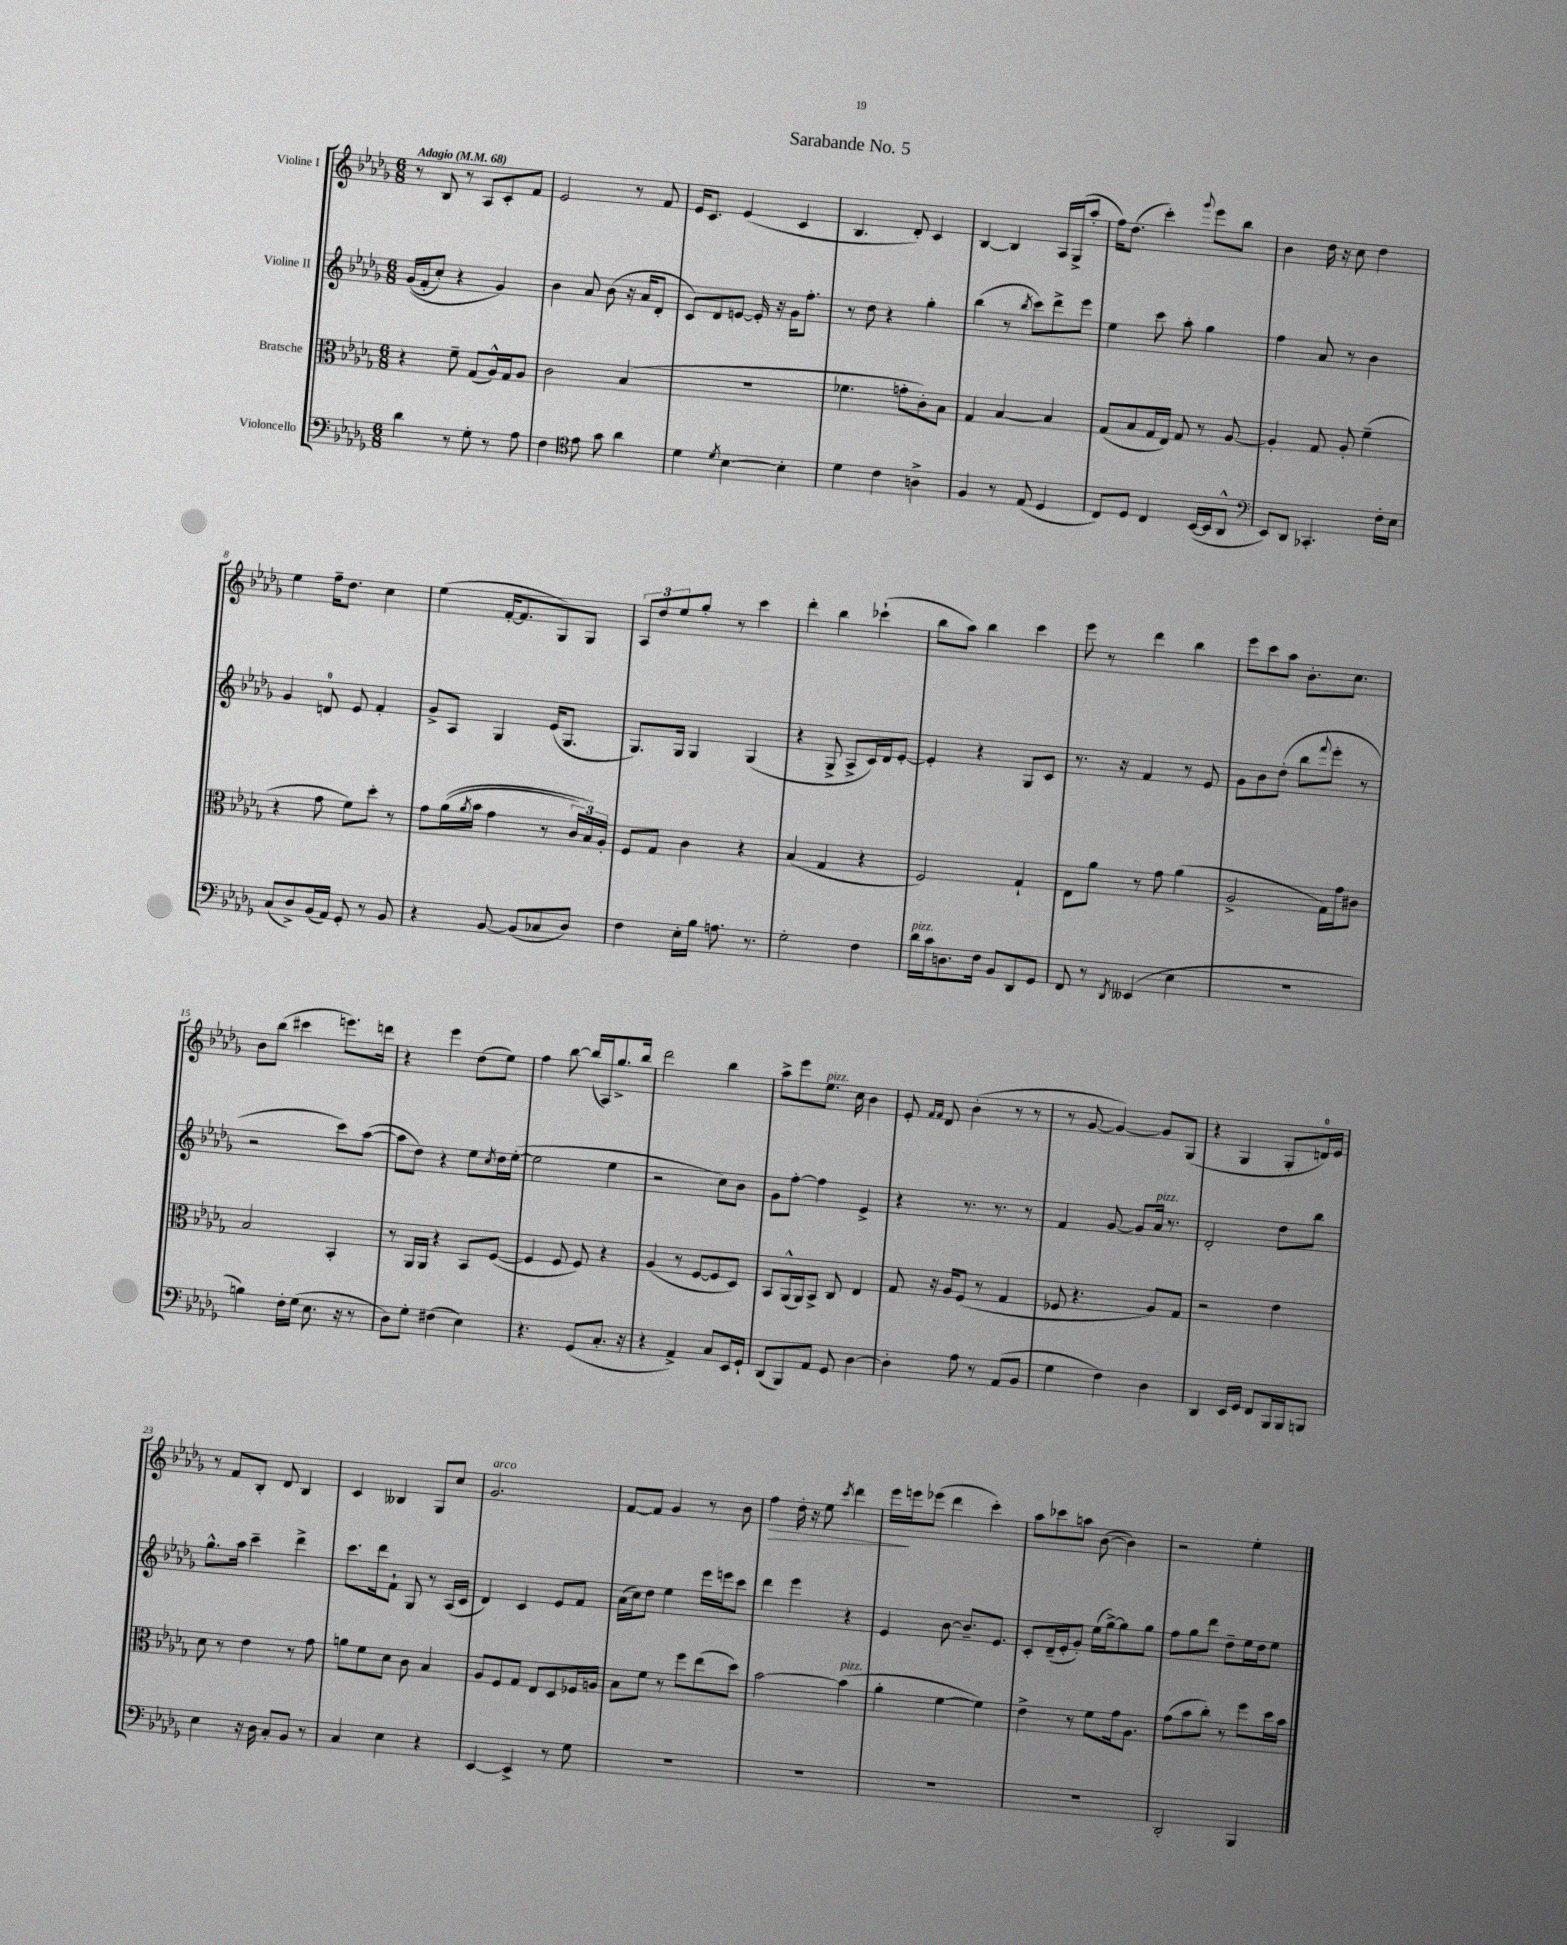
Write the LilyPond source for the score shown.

\header { title = "Sarabande No. 5" }
<<
\new StaffGroup <<
\new Staff = "s0" \with { instrumentName = "Violine I" } {
    \clef treble \key des \major \numericTimeSignature \time 6/8 \tempo "Adagio" 4 = 68
    r8 bes8 r8 aes8 c'8-. f'8 |
    ees'2 r8 f'8 |
    ees'16 c'8. ees'4( c'4 |
    bes4. des'8-.) c'4 |
    bes4~ bes4 aes16 ges16->( aes''8-. |
    f''16) des''8.( c'''4-.) \appoggiatura { ges'''8 } ees'''8 bes''8 |
    bes'4 des''16 r16 c''8 des''4 |
    ees''4 f''16-- des''8. c''4 |
    ees''4( f'16~-. f'8. ges8) ges8 |
    \tuplet 3/2 { aes8 des''8 ees''8 } ges''8-. r8 c'''4 |
    des'''4-. bes''4 ces'''4-!( |
    bes''8 aes''8) bes''4 c'''4 |
    ees'''8 r8 des'''4 bes''4 |
    ees'''8 c'''8 aes''8 bes'8.-. c''8. |
    bes'8 bes''8( cis'''4 e'''8.) d'''16 |
    r4 ees'''4 des''8( ees''8) |
    f''4 bes''8~ bes''16( aes16) ges''8.-> bes''16 |
    des'''2 bes''4 |
    aes''8-> ees'''8 ees''8.^\markup { \italic "pizz." } c''16 bes'4 |
    ees'8-. \grace { f'16 f'16 } des'8 bes'4-.( r8 r8 |
    r8 ges'8~ ges'4~) ges'8 ges8( |
    r4 ges4 ges8-. d'16-0) ees'16 |
    r8 f'8 bes8-. des'8 bes4 |
    c'4 beses4 ges8 c''8 |
    ges'2.^\markup { \italic "arco" } |
    f'8~ f'8 ges'4 r8 bes'8 |
    f''4\> des''16-. r16 ees''8 \acciaccatura { c'''8 } des'''4 |
    ees'''16\! e'''16 ees'''8( des'''4 c'''4-.) |
    aes''8 ces'''8 a''8 bes'8~( bes'4) |
    r2 ees''4-. \bar "|." |
}
\new Staff = "s1" \with { instrumentName = "Violine II" } {
    \clef treble \key des \major \numericTimeSignature \time 6/8
    ges'16(\( f'16-. c''8-.) r4 ges'4\) |
    bes'4 aes'8 bes'8( r16 aes'16 des'8-. |
    c'8) des'8 e'8~ e'16-. r16 ges'16 f''8.-. |
    r8 des''8 r4 ges''4-. |
    bes''4( r8 \acciaccatura { bes''8 } c'''8) des'''8-> ees'''8 |
    ees''4 c'''8 aes''8-. ges''4 |
    f''4 aes'8 r8 bes'4 |
    ges'4 d'8-0 ees'8 f'4-. |
    ges'8-> aes8 ges4 ees'16( ges8. |
    ges8.) ges16 ges4 ges4( |
    r4 ges8-> aes8-> c'16) des'16 ees'8~-. |
    ees'4-. r4 ges8 c'8 |
    r8. r16 f'4 r8 ees'8 |
    ges'8 bes'8 des''8-.( bes''8 \appoggiatura { f'''8 } ees'''8-. r8 |
    r2 c'''8) aes''8~( |
    aes''8 des''8) r4 ees''8 \acciaccatura { c''8 } des''16 ees''16~-.( |
    ees''2 ees''4 |
    r2 c''8) bes'8 |
    ges'8 f''8~-. f''4 ees'4-> |
    r4 r8. r8. r8 |
    f'4 ges'8~ ges'8 aes'16^\markup { \italic "pizz." } r8. |
    des'2-. des''8 bes''8 |
    ges''8.-^ aes''16 c'''4-- des'''4-> |
    c'''8. des'''16 f'8-! ges8 r8 aes16( c'16 |
    des'4) c'4 ees'8 f'8 |
    aes'16( c''16) des''8 ees''4 ees'''16 e'''16 c'''8 |
    des'''4 ees'''4 r4 |
    ees'4 bes'8~ bes'8.-- ees'8. |
    c'8-. des'16--( ees'16-. ges'8-.) ees''16( ges''16~->) ges''8 ges''8 |
    f''8 ges''8 des'''8 des''8-- ees''16 des''16 ees''8 \bar "|." |
}
\new Staff = "s2" \with { instrumentName = "Bratsche" } {
    \clef alto \key des \major \numericTimeSignature \time 6/8
    r4 f'8-- ges8( aes16-^) ges16 aes8 |
    c'2 bes4( |
    R2. |
    fes'4. g'8-. c'8-.) bes8 |
    ges4 bes4~ bes4 |
    ges8( bes8 ges16 ees16) ges8 r8 aes8~ |
    aes4-. ges8 aes8-. f'4--( |
    r4 ges'8 f'8) des''8-. r8 |
    ges'8 aes'16(\( \acciaccatura { aes'8 } bes'16 ges'4 r8 \tuplet 3/2 { c'16) bes16\) aes16-. } |
    f8 ges8 c'4 r4 |
    bes4( ges4 r4 |
    f2) ges4-! |
    ees8 aes'8 r8 ges'8 aes'4( |
    aes2-> ges16) ges'16 cis'8 |
    bes2 bes,4-. |
    r8 aes,16 aes,16 r4 bes,8 f8~( |
    f4 f8 f8) r4 |
    aes4( r8 f8~ f8 des8) |
    bes,8 aes,16-^( aes,16) bes,8-> c8 ees4 |
    ges8 r16 aes16 f8( r8 ges4 |
    fes8 r4. aes8) ges8 |
    r2 ees'4 |
    des'8 r8 ees'4 r8 ges'8 |
    a'8 f'8 des'8 c'8 bes4 |
    aes8 f8 ges8 ees8 des8 fes16 a16 |
    bes8 f'8 r8 f''8 ees''8( des''8) |
    bes'2~ bes'4^\markup { \italic "pizz." }( |
    aes'4-. f'4~ f'4) |
    ees'4-> r8 f'8 ges'16 aes8. |
    ges'8( bes'8 c''8-.) r8 f''8 des''16 bes'16 \bar "|." |
}
\new Staff = "s3" \with { instrumentName = "Violoncello" } {
    \clef bass \key des \major \numericTimeSignature \time 6/8
    des'4 r8 ges8-. r8 aes8 |
    f4 \clef tenor ees'8 ges'8 aes'4 |
    des'4 \acciaccatura { des'8 } bes4~ bes4-. |
    des'4 c'4 a4-> |
    f4 r8 ees8( des4 |
    c8) des8 c4 bes,16~( bes,16 aes,8-^ |
    \clef bass ees,8) des,8 ces,4.-. f16-. ees16 |
    c8( des8->) bes,16( aes,16) ges,8-. r8 bes,8 |
    r4 bes,8~ bes,8( ces8 des8) |
    f4 ees16-. bes16 a8. r8. |
    ges2-. f4 |
    des'16^\markup { \italic "pizz." } c'16 d8. f16 bes,8 des,8 ges,8 |
    f,8 r8 \acciaccatura { des,8 } eeses,4( ees4 |
    R2. |
    b4) f16-. ges16( ees8. r16 r8 |
    des8) ges8-. fis4( ees4) |
    r4. ges,8( c8.-. r16 |
    r4 aes,4->) c8 ees,16 ges,16-! |
    des,8( bes,,8) aes,8 ges,8 des4~ |
    des4-. aes8 r8 aes,8( bes,8 |
    ges4 f4) des4 |
    des,4 ees,16 ges,16 f,8 bes,,16 bes,,16 b,,8 |
    ees4 r16 des16 c8-. bes,8 r8 |
    c4 ees4 r4 |
    ees,4~ ees,4-> r8 ges8 |
    R2. |
    R2. |
    R2. |
    R2. |
    des,2-. bes,,4 \bar "|." |
}
>>
>>
